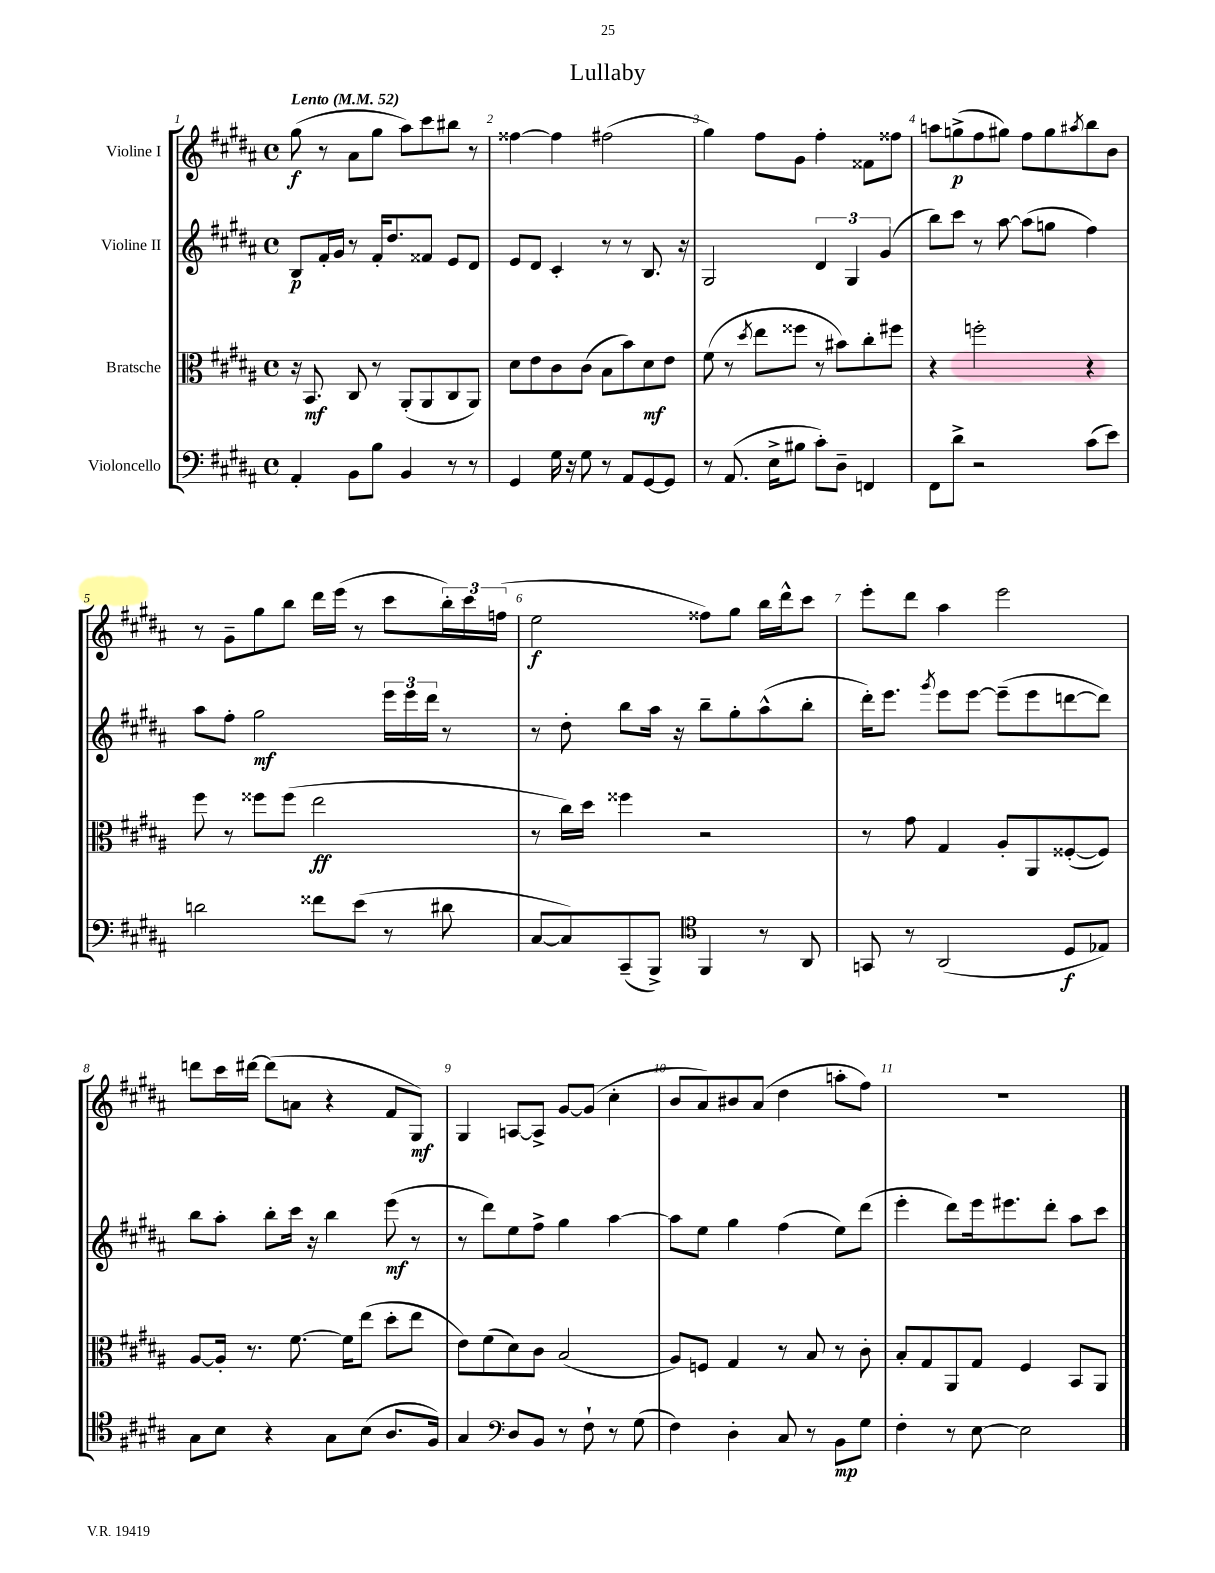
\header { title = "Lullaby" }
<<
\new StaffGroup <<
\new Staff = "s0" \with { instrumentName = "Violine I" } {
    \clef treble \key b \major \defaultTimeSignature \time 4/4 \tempo "Lento" 4 = 52
    gis''8\f( r8 ais'8 gis''8 ais''8) cis'''8 bis''8 r8 |
    fisis''4~ fisis''4 fis''2( |
    gis''4) fis''8 gis'8 fis''4-. fisis'8 fisis''8 |
    a''8 g''8->\p( fis''8 gis''8) fis''8 gis''8 \acciaccatura { ais''8 } b''8 b'8 |
    r8 gis'8-- gis''8 b''8 dis'''16 e'''16( r8 cis'''8 \tuplet 3/2 { b''16-.) cis'''16 f''16( } |
    e''2\f fisis''8) gis''8 b''16 dis'''16-^ cis'''8 |
    e'''8-. dis'''8 ais''4 e'''2 |
    d'''8 cis'''16 dis'''16~ dis'''8( a'8 r4 fis'8 gis8\mf) |
    gis4 a8~ a8-> gis'8~ gis'8( cis''4-. |
    b'8 ais'8) bis'8 ais'8( dis''4 a''8-. fis''8) |
    r1 \bar "|." |
}
\new Staff = "s1" \with { instrumentName = "Violine II" } {
    \clef treble \key b \major \defaultTimeSignature \time 4/4
    b8\p fis'16-. gis'16 r8 fis'16-. dis''8. fisis'8 e'8 dis'8 |
    e'8 dis'8 cis'4-. r8 r8 b8. r16 |
    gis2 \tuplet 3/2 { dis'4 gis4 gis'4( } |
    b''8) cis'''8 r8 ais''8~ ais''8( g''8 fis''4) |
    ais''8 fis''8-. gis''2\mf \tuplet 3/2 { e'''16 e'''16 dis'''16 } r8 |
    r8 dis''8-. b''8 ais''16 r16 b''8-- gis''8-. ais''8-^( b''8-. |
    dis'''16-.) e'''8. \acciaccatura { gis'''8 } e'''8 e'''8~ e'''8--( e'''8 d'''8~ d'''8) |
    b''8 ais''8-. b''8-. cis'''16 r16 b''4 e'''8\mf( r8 |
    r8 dis'''8) e''8 fis''8-> gis''4 ais''4~ |
    ais''8 e''8 gis''4 fis''4( e''8) dis'''8( |
    e'''4-. dis'''8) e'''16 eis'''8. dis'''8-. ais''8 cis'''8 \bar "|." |
}
\new Staff = "s2" \with { instrumentName = "Bratsche" } {
    \clef alto \key b \major \defaultTimeSignature \time 4/4
    r16 b,8.\mf cis8 r8 ais,8-.( ais,8 cis8 ais,8) |
    dis'8 e'8 cis'8 cis'8( b8 b'8) dis'8\mf e'8 |
    fis'8( r8 \acciaccatura { dis''8 } e''8 fisis''8 r8 bis'8) cis''8-. fis''8 |
    r4 f''2-. r4 |
    fis''8 r8 fisis''8 fisis''8( e''2\ff |
    r8 cis''16) dis''16 fisis''4 r2 |
    r8 gis'8 gis4 ais8-. ais,8 fisis8~-.( fisis8) |
    ais8~ ais16-. r8. fis'8.~ fis'16 e''8( dis''8-. e''8 |
    e'8) fis'8( dis'8) cis'8 b2( |
    ais8) f8 gis4 r8 b8 r8 cis'8-. |
    b8-. gis8 ais,8 gis8 fis4 b,8 ais,8 \bar "|." |
}
\new Staff = "s3" \with { instrumentName = "Violoncello" } {
    \clef bass \key b \major \defaultTimeSignature \time 4/4
    ais,4-. b,8 b8 b,4 r8 r8 |
    gis,4 gis16 r16 gis8 r8 ais,8 gis,8~ gis,8 |
    r8 ais,8.( e16-> bis8 cis'8-.) dis8-- f,4 |
    fis,8 dis'8-> r2 cis'8( e'8) |
    d'2 fisis'8 e'8( r8 dis'8 |
    cis8~ cis8) cis,8--( b,,8->) \clef tenor fis,4 r8 ais,8 |
    g,8 r8 ais,2( dis8\f ees8) |
    gis8 b8 r4 gis8 b8( ais8. fis16) |
    gis4 \clef bass dis8 b,8 r8 fis8-! r8 gis8( |
    fis4) dis4-. cis8 r8 b,8\mp gis8 |
    fis4-. r8 e8~ e2 \bar "|." |
}
>>
>>
\layout { \context { \Score \override BarNumber.break-visibility = ##(#f #t #t) barNumberVisibility = #all-bar-numbers-visible } }
